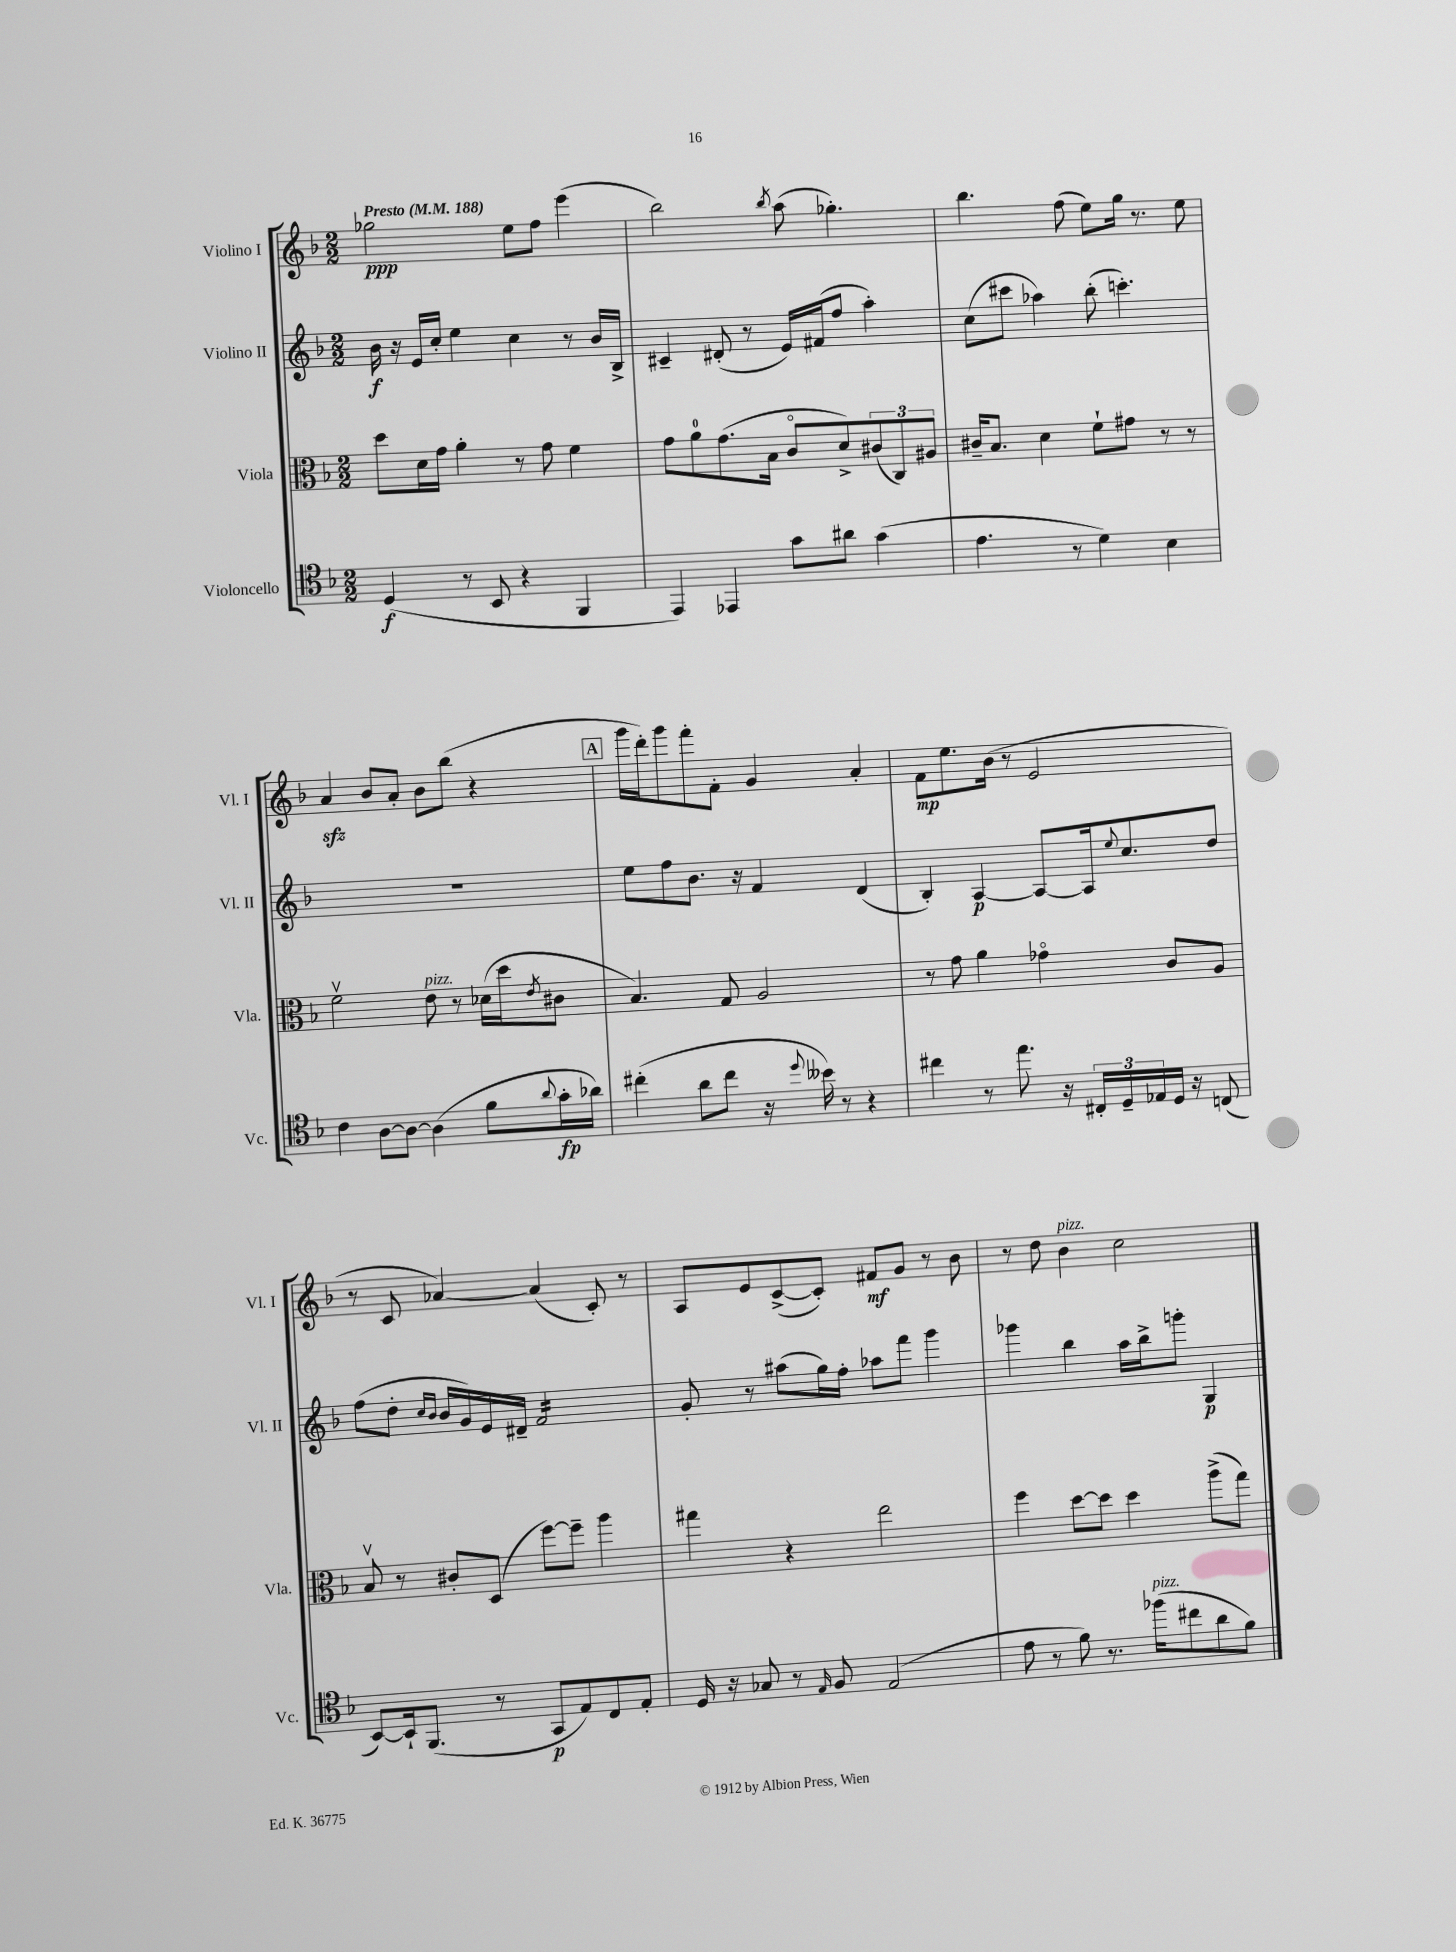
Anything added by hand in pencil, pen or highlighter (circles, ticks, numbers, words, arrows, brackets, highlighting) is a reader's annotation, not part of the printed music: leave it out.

**kern	**kern	**kern	**kern
*staff4	*staff3	*staff2	*staff1
*clefC4	*clefC3	*clefG2	*clefG2
*k[b-]	*k[b-]	*k[b-]	*k[b-]
*M2/2	*M2/2	*M2/2	*M2/2
*MM188	*MM188	*MM188	*MM188
(4D	8dd	16b-	2gg-
.	.	16r	.
.	16d	16e	.
.	16g	16cc'	.
8r	4a'	4ee	.
8BB-	.	.	.
4r	8r	4cc	8ee
.	8g	.	8ff
4FF	4f	8r	(4eee
.	.	16b-	.
.	.	16B-^	.
=	=	=	=
4EE)	8g	4c#~	2bb-)
.	8a	.	.
4EE-	(8.g	(8d#'	.
.	.	8r	.
.	16B-	.	.
.	.	.	8qbb-
8g	8co	16e)	(8aa
.	.	(16f#	.
8a#	8d^)	8ff	4.gg-')
(4g	(12c#	4aa')	.
.	12C)	.	.
.	12A#	.	.
=	=	=	=
4.e	16c#~	(8cc	4.bb-
.	8.B-	.	.
.	.	8ccc#	.
.	4d	4aa-)	.
8r	.	.	(8ff
4d)	8f`	(8bb-'	8ee)
.	8g#	4.ccc')	16gg
.	.	.	8.r
4B-	8r	.	.
.	8r	.	8ee
=	=	=	=
4c	2fv	1r	4a
[8A	.	.	8b-
8A_	.	.	8a'
(4A]	8e	.	8b-
.	8r	.	(8bb-
8f	(16d-	.	4r
.	16dd	.	.
8qqa	8qe	.	.
16g'	8c#	.	.
16a-)	.	.	.
=	=	=	=
(4cc#'	4.B-)	8ee	16ggg
.	.	.	16ddd')
.	.	8ff	8ggg
8a	.	8.b-	8fff'
8cc#	8G	.	8f'
.	.	16r	.
16r	2A	4f	4g
8qqdd	.	.	.
16b--)	.	.	.
8r	.	.	.
4r	.	(4d	4a'
=	=	=	=
4cc#	8r	4B-')	8f
.	8g	.	8.ee
8r	4a	[4A	.
.	.	.	(16b-
8.ee	.	.	8r
.	4g-o	8A_	2e
16r	.	.	.
24C#'	.	16A]	.
24D~	.	.	.
.	.	8qqee	.
.	.	8.cc	.
24E-	.	.	.
16D	8c	.	.
16r	.	.	.
(8C	8A	8dd	.
=	=	=	=
[8BB-)	8B-v	(8ff	8r
16BB-`]	8r	8dd'	8c
(8.FF	.	.	.
.	.	16qqcc	.
.	.	16qqb-	.
.	8c#'	16b-	[4a-)
.	.	16g)	.
8r	(8D	16e	.
.	.	16d#~	.
8GG	[8ff)	2f	(4a-]
8E)	8ff~]	.	.
8C	4aa	.	8c')
8E'	.	.	8r
=	=	=	=
16D	4gg#	8g'	8A
16r	.	.	.
8G-	.	8r	8e
8r	4r	(8aa#	([8c^
16qqE	.	.	.
8F	.	16gg)	8c'])
.	.	16ff'	.
(2E	2ee	8aa-	8f#
.	.	8fff	8g
.	.	4ggg	8r
.	.	.	8b-
=	=	=	=
8e	4ff	4ggg-	8r
8r	.	.	8dd
8f)	[8dd	4bb-	4b-
8.r	8dd]	.	.
.	4dd	16aa	2cc
(16ff-	.	16bb-^	.
8cc#	.	8ggg'	.
8a	(8aa^	4G	.
8f)	8gg)	.	.
==	==	==	==
*-	*-	*-	*-
